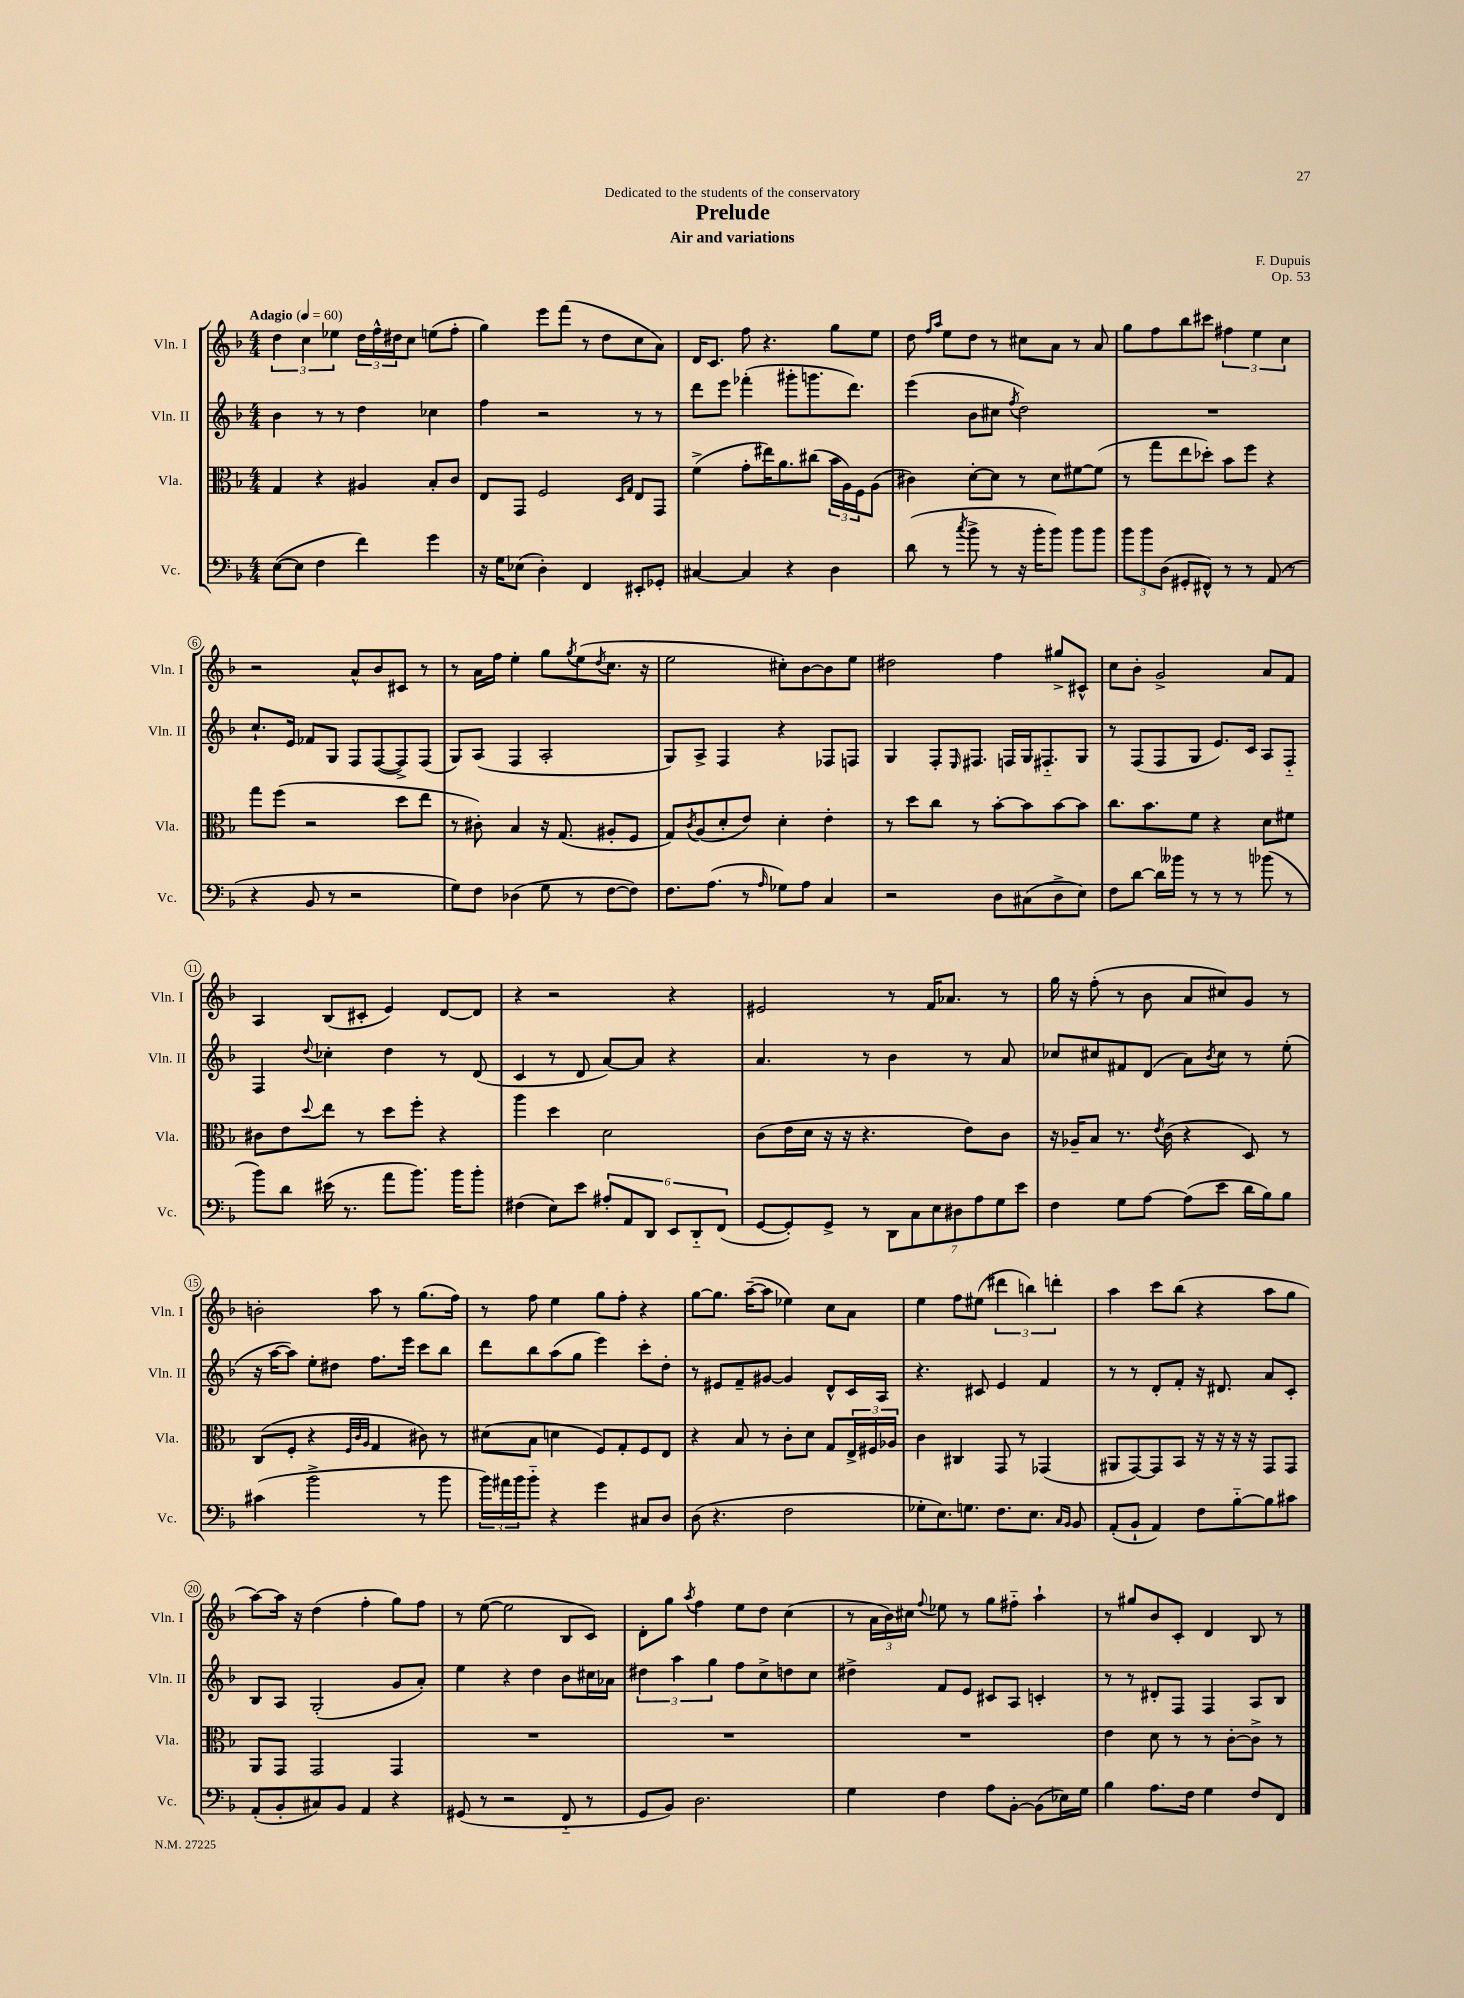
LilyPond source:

\header { title = "Prelude" composer = "F. Dupuis" subtitle = "Air and variations" dedication = "Dedicated to the students of the conservatory" opus = "Op. 53" }
<<
\new StaffGroup <<
\new Staff = "s0" \with { instrumentName = "Vln. I" shortInstrumentName = "Vln. I" } {
    \clef treble \key f \major \numericTimeSignature \time 4/4 \tempo "Adagio" 4 = 60
    \tuplet 3/2 { d''4 c''4 ees''4 } \tuplet 3/2 { d''16 f''16-^ dis''16 } c''8 e''8( f''8-. |
    g''4) e'''8 f'''8( r8 d''8 c''8 a'8) |
    d'16 c'8. f''8 r4. g''8 e''8 |
    d''8 \grace { f''16 a''16 } e''8 d''8 r8 cis''8 a'8 r8 a'8 |
    g''8 f''8 bes''8 cis'''8 \tuplet 3/2 { fis''4 e''4 c''4 } |
    r2 a'8-^ bes'8 cis'8 r8 |
    r8 a'16 f''16 e''4-. g''8 \acciaccatura { g''8 } e''8( \acciaccatura { d''8 } c''8. r16 |
    e''2 cis''8-.) bes'8~ bes'8 e''8 |
    dis''2 f''4 gis''8-> cis'8-^ |
    c''8 bes'8-. g'2-> a'8 f'8 |
    a4 bes8( cis'8-. e'4) d'8~ d'8 |
    r4 r2 r4 |
    eis'2 r8 f'16 aes'8. r8 |
    g''16 r16 f''8-.( r8 bes'8 a'8 cis''8) g'8 r8 |
    b'2-. a''8 r8 g''8.( f''16) |
    r8 f''8 e''4 g''8 f''8-. r4 |
    g''8~ g''8. a''16~--( a''8 ees''4) c''8 a'8 |
    e''4 f''8 eis''8( \tuplet 3/2 { dis'''4 b''4) d'''4-. } |
    a''4 c'''8 bes''8( r4 a''8 g''8 |
    a''8~) a''16 r16 d''4( f''4-. g''8) f''8 |
    r8 e''8~( e''2 bes8 c'8) |
    d'8-. g''8 \acciaccatura { a''8 } f''4 e''8 d''8 c''4( |
    r8 \tuplet 3/2 { a'16 bes'16) cis''16 } \appoggiatura { f''8 } ees''8 r8 g''8 fis''8-_ a''4-! |
    r8 gis''8 bes'8 c'8-. d'4 bes8 r8 \bar "|." |
}
\new Staff = "s1" \with { instrumentName = "Vln. II" shortInstrumentName = "Vln. II" } {
    \clef treble \key f \major \numericTimeSignature \time 4/4
    bes'4 r8 r8 d''4 ces''4 |
    f''4 r2 r8 r8 |
    d'''8 e'''8 fes'''4-.( gis'''8-. g'''8. d'''8.) |
    e'''4( bes'8 cis''8 \acciaccatura { f''8 } d''2) |
    R1 |
    c''8.-! e'16 fes'8 g8 f8 f8~( f8->) f8( |
    g8) a8( f4 a2-. |
    g8) a8-> f4 r4 fes8 f8 |
    g4 f8-. \grace { e16 } fis8. f16 g16 fis8.-_ g8 |
    r8 f8( f8 g8 e'8.) c'16 a8 f8-_ |
    f4 \appoggiatura { d''8 } ces''4-. d''4 r8 d'8( |
    c'4 r8 d'8 a'8~) a'8 r4 |
    a'4. r8 bes'4 r8 a'8 |
    ces''8 cis''8 fis'8 d'8( a'8) \acciaccatura { bes'8 } cis''8 r8 e''8-.( |
    r16 a''16~ a''8) e''8-. dis''8 f''8. e'''16 c'''8 bes''8 |
    d'''8 bes''8 a''8( g''8 e'''4) c'''8-. d''8-. |
    r8 eis'8 f'8-- gis'8~ gis'4 d'8-^ c'16 a16 |
    r4. cis'8 e'4 f'4 |
    r8 r8 d'8-. f'8-. r16 dis'8. a'8 c'8-. |
    bes8 a8 g2-.( g'8 a'8-.) |
    e''4 r4 d''4 bes'8 cis''16 aes'16 |
    \tuplet 3/2 { dis''4 a''4 g''4 } f''8 c''8-> d''8 c''8 |
    dis''4-> f'8 e'8 cis'8 a8 c'4-. |
    r8 r8 dis'8-. f8 f4 a8 bes8 \bar "|." |
}
\new Staff = "s2" \with { instrumentName = "Vla." shortInstrumentName = "Vla." } {
    \clef alto \key f \major \numericTimeSignature \time 4/4
    g4 r4 ais4 bes8-. c'8 |
    e8 g,8 f2 \grace { d16 g16 } e8 g,8 |
    f'4->( g'8-. eis''16) a'8. cis''8( \tuplet 3/2 { bes'16 a16) f16 } a8( |
    cis'4) d'8~-. d'8 r8 d'8 fis'8~ fis'8( |
    r8 g''8 e''8 des''8-.) bes'8 f''8 r4 |
    g''8 f''8( r2 d''8 e''8 |
    r8 cis'8-.) bes4 r16 g8.( ais8-. f8 |
    g8) \acciaccatura { c'8 } a8( d'8-. e'8) d'4-. e'4-. |
    r8 d''8 c''8 r8 bes'8~-. bes'8 bes'8~ bes'8 |
    c''8. bes'8. f'8 r4 d'8 fis'8 |
    cis'8 e'8 \appoggiatura { d''8 } e''8 r8 d''8 f''8-. r4 |
    a''4 d''4 d'2 |
    c'8( e'16 d'16 r16 r16 r4. e'8) c'8 |
    r16 aes16-- bes8 r8. \acciaccatura { e'8 } c'16( r4 d8) r8 |
    c8( f8-. r4 \grace { f32 c'32 a32 } g4 cis'8) r8 |
    dis'8( bes8 d'4 f8) g8-. f8 e8 |
    r4 bes8 r8 c'8-. d'8 g8 \tuplet 3/2 { e16-> fis16 aes16 } |
    c'4 cis4 g,8 r8 ges,4( |
    ais,8 g,8~) g,8 bes,8 r16 r16 r16 r16 g,8 g,8 |
    a,8 g,8 g,2 g,4 |
    R1 |
    R1 |
    R1 |
    e'4 d'8 r8 r8 c'8~-. c'8-> r8 \bar "|." |
}
\new Staff = "s3" \with { instrumentName = "Vc." shortInstrumentName = "Vc." } {
    \clef bass \key f \major \numericTimeSignature \time 4/4
    e8~( e8 f4 f'4) g'4 |
    r16 g16 ees8( d4-.) f,4 eis,8-. ges,8-. |
    cis4~ cis4 r4 d4 |
    d'8( r8 \acciaccatura { c''8 } bes'8-> r8 r16 bes'16-. bes'8) bes'8 bes'8 |
    \tuplet 3/2 { bes'8 bes'8 d8( } gis,8-. fis,8-^) r8 r8 a,8( r8 |
    r4 bes,8 r8 r2 |
    g8) f8 des4( g8 r8 f8~ f8) |
    f8. a8.( r8 \grace { a16 } ges8) a8 c4 |
    r2 d8 cis8( d8-> e8) |
    f8 d'8~ d'16 beses'16 r8 r8 r8 bes'8( r8 |
    bes'8) d'8 eis'16( r8. a'8 bes'8.) bes'16 bes'8-. |
    fis4( e8) e'8 \tuplet 6/4 { ais8-. a,8 d,8 e,8 d,8-_ f,8( } |
    g,8~ g,8-.) g,8-> r8 \tuplet 7/4 { d,8 c8 e8 dis8 a8 g8 e'8 } |
    f4 g8 a8~ a8( e'8 d'16 bes16) bes8 |
    cis'4( bes'2-> r8 bes'8 |
    \tuplet 3/2 { bes'16) ais'16 bes'16 } bes'8-_ r4 g'4 cis8 d8 |
    d8( r4. f2 |
    ges8-. e8.) g8. f8. e8. \grace { c16 bes,16 } bes,8 |
    a,8-.( bes,8-! a,4) f8 bes8~-_ bes8 cis'8 |
    a,8-.( bes,8-. cis8) bes,8 a,4 r4 |
    gis,8( r8 r2 f,8-_ r8 |
    g,8 bes,8) d2. |
    g4 f4 a8 bes,8~-. bes,8( ees16) g16 |
    bes4 a8. f16 g4 f8 f,8 \bar "|." |
}
>>
>>
\layout { \context { \Score \override BarNumber.stencil = #(make-stencil-circler 0.1 0.3 ly:text-interface::print) } }
